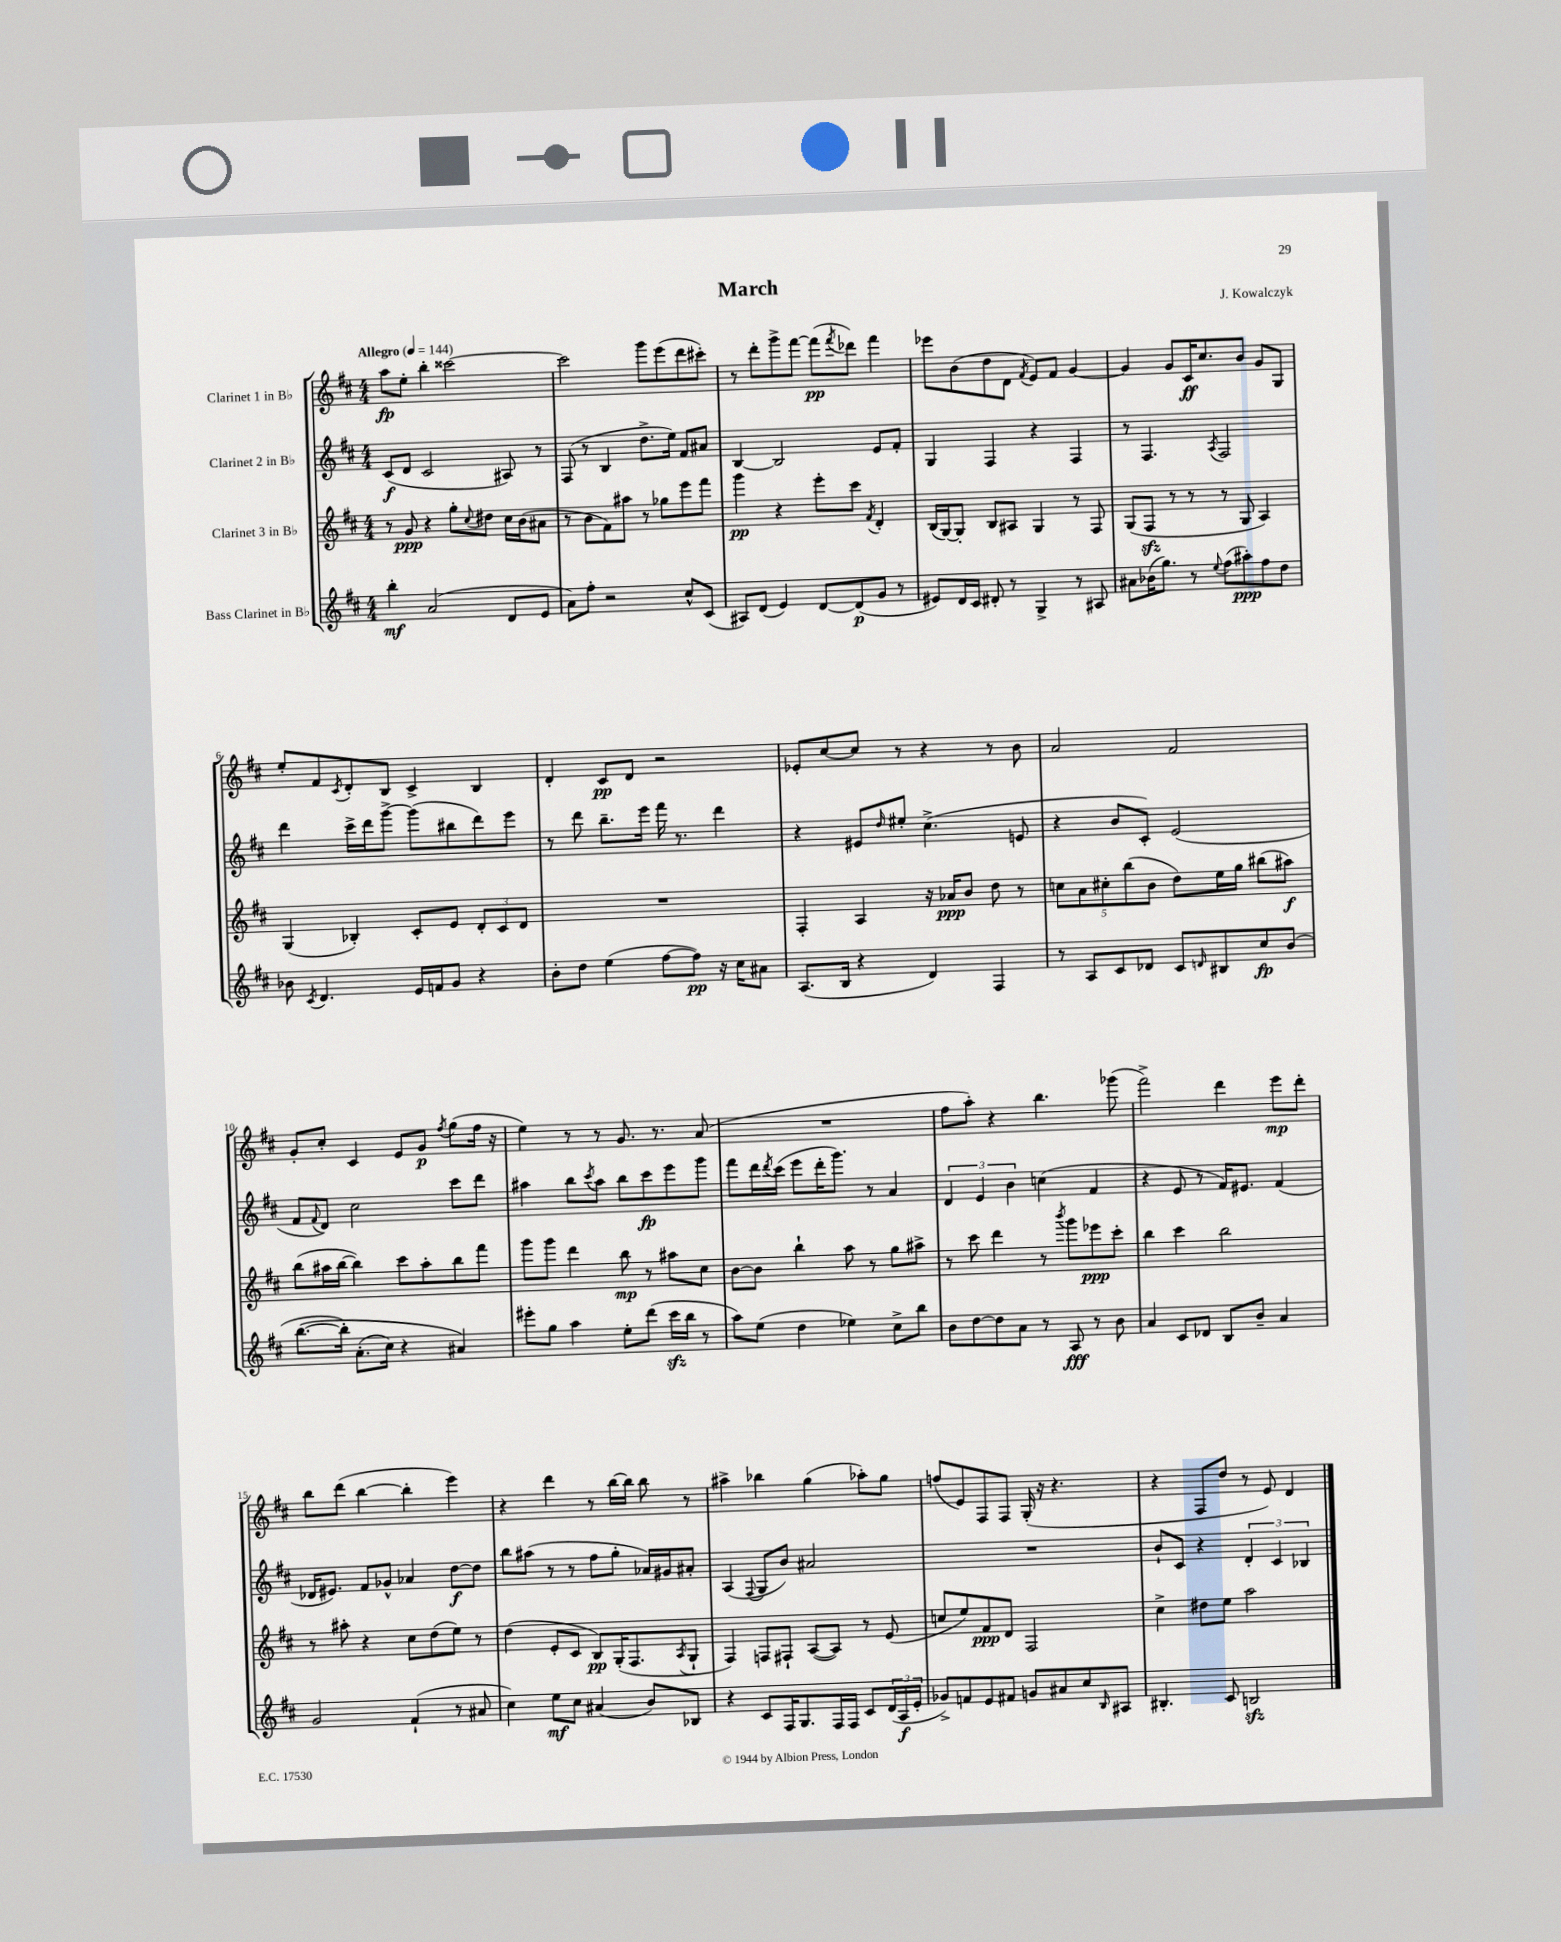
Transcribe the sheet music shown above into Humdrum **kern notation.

**kern	**dynam	**kern	**dynam	**kern	**dynam	**kern	**dynam
*part4	*part4	*part3	*part3	*part2	*part2	*part1	*part1
*staff4	*staff4	*staff3	*staff3	*staff2	*staff2	*staff1	*staff1
*I"Bass Clarinet in B♭	*	*I"Clarinet 3 in B♭	*	*I"Clarinet 2 in B♭	*	*I"Clarinet 1 in B♭	*
*clefG2	*	*clefG2	*	*clefG2	*	*clefG2	*
*k[f#c#]	*	*k[f#c#]	*	*k[f#c#]	*	*k[f#c#]	*
*M4/4	*	*M4/4	*	*M4/4	*	*M4/4	*
*MM144	*	*MM144	*	*MM144	*	*MM144	*
=1	=1	=1	=1	=1	=1	=1	=1
!	!	!	!	!	!	!LO:TX:a:B:t=Allegro	!
4bb'\	mf	8r	.	(8c#/L	f	8aa\L	fp
.	.	8g/	ppp	8d/J	.	8ee'\J	.
(2a/	.	4r	.	2c#/	.	4bb'\	.
.	.	8gg'\L	.	.	.	[2ccc##X\	.
.	.	8qqcc#/	.	.	.	.	.
.	.	8dd#X\J	.	.	.	.	.
8d/L	.	16cc#\LL	.	8A#X/)	.	.	.
.	.	(16b\J	.	.	.	.	.
8e/J	.	8a#X\J	.	8r	.	.	.
=2	=2	=2	=2	=2	=2	=2	=2
8a\L)	.	8r	.	(8F#/	.	2ccc##\]	.
8ff#'\J	.	8b\L	.	8r	.	.	.
2r	.	8f#\)	.	4B/	.	.	.
.	.	8aa#X\J	.	.	.	.	.
.	.	8r	.	8.dd^\L	.	8ggg\L	.
.	.	8gg-X\L	.	.	.	(8eee\	.
.	.	.	.	16ee\Jk)	.	.	.
8cc#^^/L	.	8eee\	.	8f#/L	.	8ddd\	.
(8c#/J	.	8fff#\J	.	8a#X/J	.	8ccc#X'\J)	.
=3	=3	=3	=3	=3	=3	=3	=3
8A#X/L)	.	4ggg\	pp	[4B/	.	8r	.
(8d/J	.	.	.	.	.	8ddd'\L	.
4e/)	.	4r	.	2B/]	.	8ggg^\	.
.	.	.	.	.	.	[8fff#\J	.
[8d/L	.	8eee'\L	.	.	.	(8fff#\L]	pp
.	.	.	.	.	.	8qfff#/	.
(8d/]	p	8ccc#\J	.	.	.	8ddd-X\J)	.
.	.	8qf#/	.	.	.	.	.
8g/J	.	4d'/	.	8e/L	.	4fff#\	.
8r	.	.	.	8f#'/J	.	.	.
=4	=4	=4	=4	=4	=4	=4	=4
8e#X/L)	.	(16B/LL	.	4G/	.	8eee-X\L	.
.	.	[16G/J)	.	.	.	.	.
16d/L	.	8G'/J]	.	.	.	(8b\	.
16c#/JJ	.	.	.	.	.	.	.
8d#X'/	.	8B/L	.	4F#/	.	8dd\	.
8r	.	8A#X/J	.	.	.	8d\J	.
.	.	.	.	.	.	8qf#/	.
4G^/	.	4G/	.	4r	.	8e/L)	.
.	.	.	.	.	.	8f#/J	.
8r	.	8r	.	4F#/	.	[4g/	.
8A#X/	.	8F#/	.	.	.	.	.
=5	=5	=5	=5	=5	=5	=5	=5
8a#X\L	.	(8G/L	.	8r	.	4g/]	.
(16b-X\K	.	8F#zz/J	.	4.F#/	.	.	.
8.gg\J)	.	.	.	.	.	.	.
.	.	8r	.	.	.	8g/L	.
8r	.	8r	.	.	.	16c#/K	ff
.	.	.	.	.	.	8.cc#/	.
8qqee/	.	.	.	8qA/	.	.	.
(8ff#\L	.	8r	.	2F#/	.	.	.
8aa#X'\)	ppp	8G/	.	.	.	8b/J	.
8ff#\	.	4A/)	.	.	.	8g/L	.
8dd\J	.	.	.	.	.	8G/J	.
!!LO:LB:g=z
=6	=6	=6	=6	=6	=6	=6	=6
8b-X\	.	(4G/	.	4ddd\	.	8ee'/L	.
8qc#/	.	.	.	.	.	.	.
4.d/	.	.	.	.	.	8f#/	.
.	.	.	.	.	.	8qc#/	.
.	.	4B-X'/)	.	16ccc#^\LL	.	8d'/	.
.	.	.	.	16ddd\J	.	.	.
.	.	.	.	[8ggg^\J	.	8B/J	.
16e/LL	.	8c#'/L	.	(8ggg\L]	.	4c#^/	.
16fn/J	.	.	.	.	.	.	.
8g/J	.	8e/J	.	8bb#X\	.	.	.
4r	.	12d'/L	.	8ddd\)	.	4B/	.
.	.	12c#/	.	.	.	.	.
.	.	.	.	8eee\J	.	.	.
.	.	12d/J	.	.	.	.	.
=7	=7	=7	=7	=7	=7	=7	=7
8b'\L	.	1r	.	8r	.	4d'/	.
8dd\J	.	.	.	8ddd\	.	.	.
(4ee\	.	.	.	8.bb~\L	.	8c#/L	pp
.	.	.	.	.	.	8d/J	.
.	.	.	.	16eee\Jk	.	.	.
[8ff#\L	.	.	.	16fff#\	.	2r	.
.	.	.	.	8.r	.	.	.
8ff#\J])	pp	.	.	.	.	.	.
16r	.	.	.	4ddd\	.	.	.
16cc#\KL	.	.	.	.	.	.	.
8a#X\J	.	.	.	.	.	.	.
=8	=8	=8	=8	=8	=8	=8	=8
(8.A/L	.	4F#'/	.	4r	.	8e-X'/L	.
.	.	.	.	.	.	[8cc#/	.
16B/Jk	.	.	.	.	.	.	.
4r	.	4A/	.	8e#X/L	.	8cc#/J]	.
.	.	.	.	16qqdd/	.	.	.
.	.	.	.	8ee#X'/J	.	8r	.
4d/)	.	16r	.	(4.cc#^\	.	4r	.
.	.	16a-X/KL	ppp	.	.	.	.
.	.	8b/J	.	.	.	.	.
4F#/	.	8dd\	.	.	.	8r	.
.	.	8r	.	8en/	.	8b\	.
=9	=9	=9	=9	=9	=9	=9	=9
8r	.	10ccn\L	.	4r	.	2a/	.
.	.	10a\	.	.	.	.	.
8A/L	.	.	.	.	.	.	.
.	.	10cc#X'\	.	.	.	.	.
8c#/	.	.	.	8b/L	.	.	.
.	.	(10bb\	.	.	.	.	.
8d-X/J	.	.	.	8c#'/J)	.	.	.
.	.	10b\J	.	.	.	.	.
8c#/L	.	8dd\L)	.	(2e/	.	2f#/	.
16qqdn/	.	.	.	.	.	.	.
8B#X/	.	16ee\L	.	.	.	.	.
.	.	16gg\JJ	.	.	.	.	.
8cc#/	fp	(8bb#X\L	.	.	.	.	.
(8b/J	.	8aa#X\J)	f	.	.	.	.
!!LO:LB:g=z
=10	=10	=10	=10	=10	=10	=10	=10
([8.bb\L	.	(8bb\L	.	8f#/L	.	8g'/L	.
.	.	.	.	8qqf#/	.	.	.
.	.	16aa#X\L	.	8d/J)	.	8cc#'/J	.
16bb'\Jk])	.	[16bb\JJ	.	.	.	.	.
(8.a'\L	.	4bb\])	.	2cc#\	.	4c#/	.
16cc#\Jk)	.	.	.	.	.	.	.
4r	.	8ccc#\L	.	.	.	8e/L	.
.	.	8aa#'\	.	.	.	8g/J	p
.	.	.	.	.	.	8qff#/	.
4a#X/)	.	8bb\	.	8ccc#\L	.	(8gg\L	.
.	.	8fff#\J	.	8ddd\J	.	16ff#\Jk	.
.	.	.	.	.	.	16r	.
=11	=11	=11	=11	=11	=11	=11	=11
8eee#X'\L	.	8ggg\L	.	4aa#X\	.	4ee\)	.
8gg\J	.	8ggg\J	.	.	.	.	.
4aa\	.	4ddd\	.	8bb\L	.	8r	.
.	.	.	.	8qccc#/	.	.	.
.	.	.	.	8aa#\J	.	8r	.
8ee'\L	.	8bb\	mp	8bb\L	.	8.g/	.
(8ddd\J	.	8r	.	8ccc#\	fp	.	.
.	.	.	.	.	.	8.r	.
16ccc#zz\LL	.	8aa#X\L	.	8eee\	.	.	.
16bb\JJ	.	.	.	.	.	.	.
8r	.	8cc#\J	.	8ggg\J	.	(8a/	.
=12	=12	=12	=12	=12	=12	=12	=12
8aa\L)	.	[8b\L	.	8fff#\L	.	1r	.
(8ee\J	.	8b\J]	.	16ddd\L	.	.	.
.	.	.	.	8qddd/	.	.	.
.	.	.	.	(16ccc#\JJ	.	.	.
4dd\	.	4bb`\	.	8eee\L	.	.	.
.	.	.	.	16ddd'\K	.	.	.
.	.	.	.	8.ggg\J)	.	.	.
4ee-X\)	.	8aa\	.	.	.	.	.
.	.	8r	.	8r	.	.	.
8cc#^\L	.	8gg\L	.	4a/	.	.	.
8bb\J	.	8aa#X^\J	.	.	.	.	.
=13	=13	=13	=13	=13	=13	=13	=13
8b\L	.	8r	.	6d/	.	8ff#\L	.
[8dd\	.	8ccc#\	.	.	.	8aa'\J)	.
.	.	.	.	6e/	.	.	.
8dd\]	.	4ddd\	.	.	.	4r	.
.	.	.	.	6b\	.	.	.
8a\J	.	.	.	.	.	.	.
8r	.	8r	.	(4ccn\	.	4.bb\	.
.	.	8qbbb/	.	.	.	.	.
8A/	fff	8ggg\L	.	.	.	.	.
8r	.	8eee-X\	ppp	4f#/	.	.	.
8b\	.	8ccc#'\J	.	.	.	(8ggg-X\	.
=14	=14	=14	=14	=14	=14	=14	=14
4a/	.	4bb\	.	4r	.	2fff#^\)	.
8c#/L	.	4ccc#\	.	8e/	.	.	.
8d-X/J	.	.	.	8r	.	.	.
8B/L	.	2bb\	.	16f#/KL)	.	4ddd\	.
.	.	.	.	8.e#X/J	.	.	.
8b~/J	.	.	.	.	.	.	.
4a/	.	.	.	(4f#/	.	8eee\L	mp
.	.	.	.	.	.	8ddd'\J	.
!!LO:LB:g=z
=15	=15	=15	=15	=15	=15	=15	=15
2g/	.	8r	.	16d-X/KL	.	8bb\L	.
.	.	.	.	8.e#X/J)	.	.	.
.	.	8aa#X'\	.	.	.	(8ddd\J	.
.	.	4r	.	8f#/L	.	[4bb\	.
.	.	.	.	8g-X^^/J	.	.	.
(4f#`/	.	8cc#\L	.	4a-X/	.	4bb'\]	.
.	.	(8dd\	.	.	.	.	.
8r	.	8ee\J)	.	[8dd\L	f	4eee\)	.
8a#X/	.	8r	.	8dd\J]	.	.	.
=16	=16	=16	=16	=16	=16	=16	=16
4cc#\)	.	(4dd\	.	8bb\L	.	4r	.
.	.	.	.	(8aa#X\J	.	.	.
8ee\L	mf	8e'/L	.	8r	.	4ddd\	.
8cc#\J	.	8c#/J	.	8r	.	.	.
(4a#X/	.	8B/L)	pp	8ff#\L	.	8r	.
.	.	(16G'/K	.	8gg'\J	.	[16bb\LL	.
.	.	8.F#/	.	.	.	16bb\JJ]	.
8b/L)	.	.	.	16a-X/LL)	.	8bb\	.
.	.	.	.	16g#X/J	.	.	.
.	.	8qA/	.	.	.	.	.
8B-X/J	.	8G`/J	.	8a#X'/J	.	8r	.
=17	=17	=17	=17	=17	=17	=17	=17
4r	.	4F#/)	.	(4A/	.	4aa#X^\	.
.	.	.	.	8qqF#/	.	.	.
8c#/L	.	8Fn/L	.	8G/L	.	4bb-X\	.
16F#/K	.	8F#X`/J	.	8b/J)	.	.	.
8.G/	.	.	.	.	.	.	.
.	.	([8A/L	.	2a#X/	.	(4gg\	.
16F#/L	.	8A/J])	.	.	.	.	.
16F#/JJ	.	.	.	.	.	.	.
8c#/L	.	8r	.	.	.	8aa-X'\L)	.
(24d/L	.	(8e/	.	.	.	8gg\J	.
24A/	f	.	.	.	.	.	.
24e'/JJ	.	.	.	.	.	.	.
=18	=18	=18	=18	=18	=18	=18	=18
8g-X^/L)	.	8ccn/L	.	1r	.	(8ffn/L	.
8fn/	.	8ee/)	.	.	.	8e/)	.
8e/	.	8f#/	ppp	.	.	8F#/	.
8f#X/J	.	8d/J	.	.	.	8F#/J	.
8gn/L	.	2F#/	.	.	.	(16G'/	.
.	.	.	.	.	.	16r	.
8a#X/	.	.	.	.	.	4.r	.
8cc#/	.	.	.	.	.	.	.
16qqB/	.	.	.	.	.	.	.
8A#X/J	.	.	.	.	.	.	.
=19	=19	=19	=19	=19	=19	=19	=19
4.B#X'/	.	4cc#^\	.	8b`/L	.	4r	.
.	.	.	.	8c#/J	.	.	.
.	.	8dd#X\L	.	4r	.	8F#/L	.
8c#/	.	8ee\J	.	.	.	8dd/J	.
2Bnzz/	.	2aa\	.	6d'/	.	8r	.
.	.	.	.	.	.	8e/)	.
.	.	.	.	6c#/	.	.	.
.	.	.	.	.	.	4d/	.
.	.	.	.	6B-X/	.	.	.
==	==	==	==	==	==	==	==
*-	*-	*-	*-	*-	*-	*-	*-
